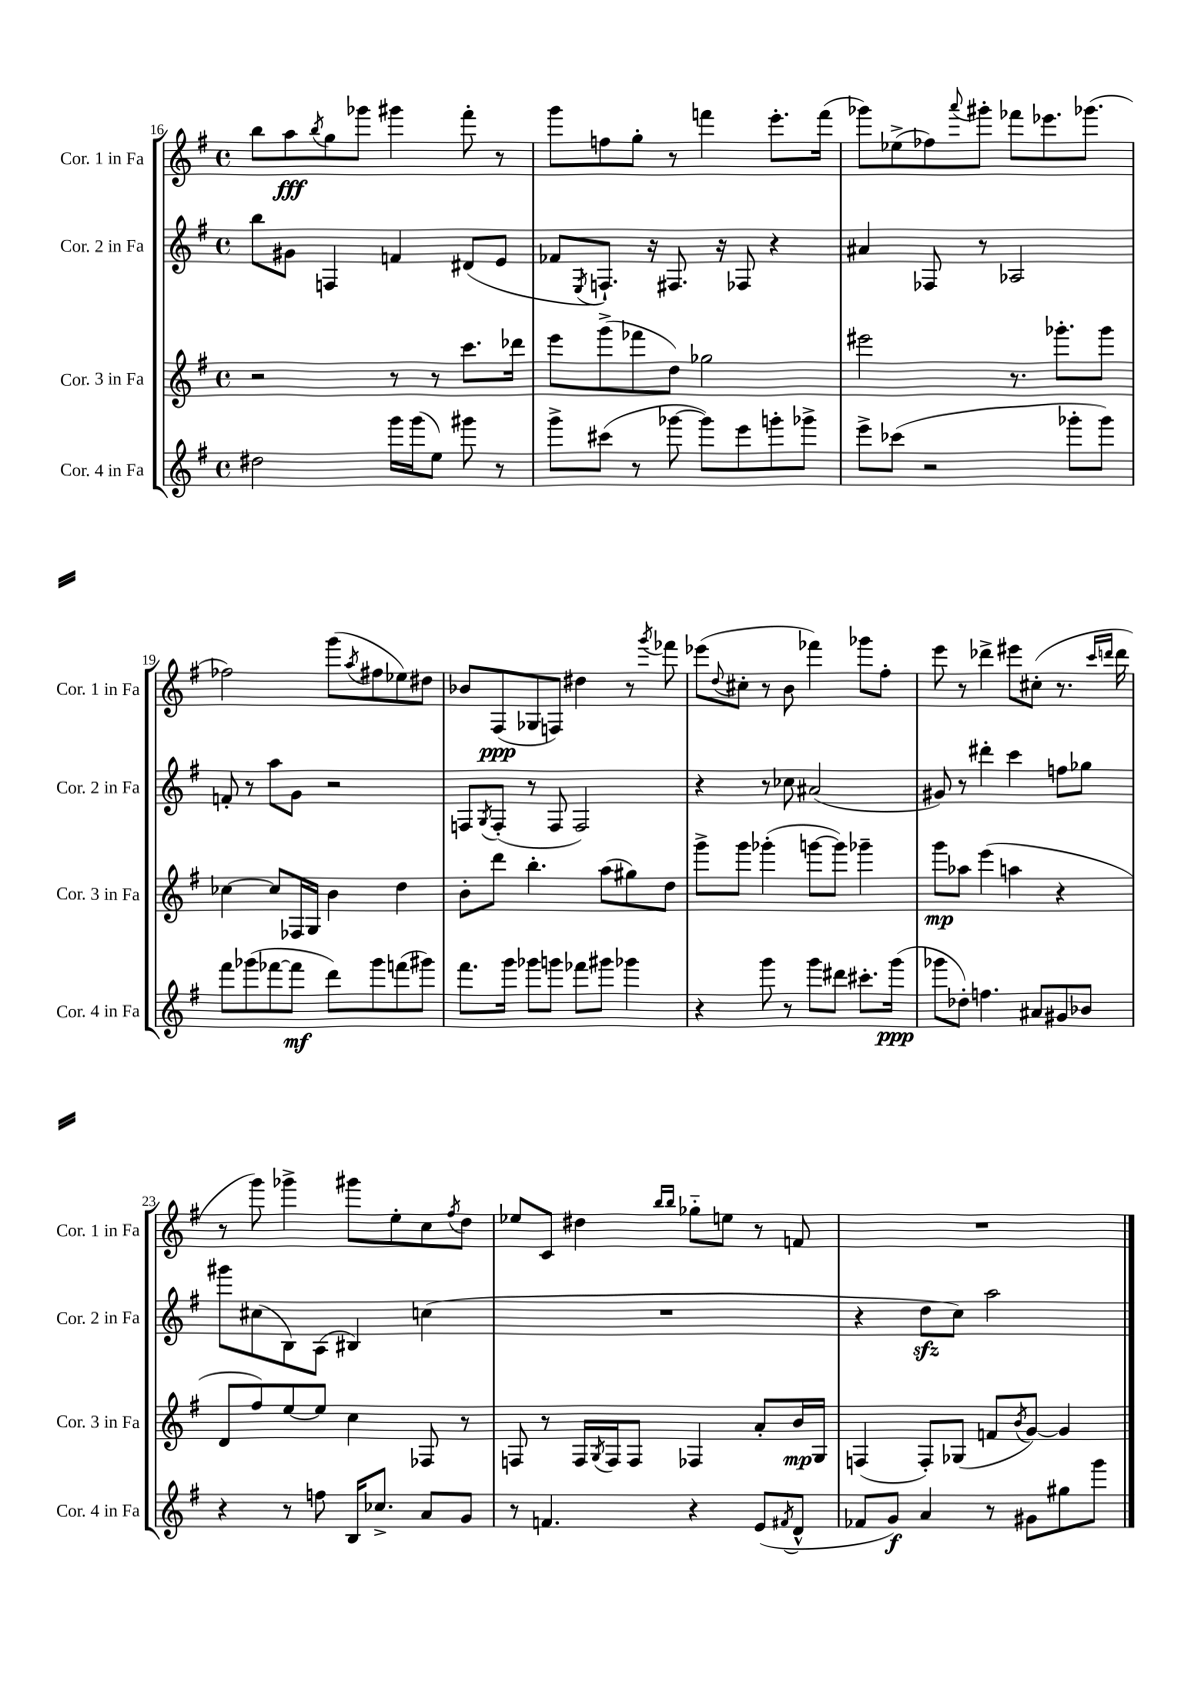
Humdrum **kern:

**kern	**dynam	**kern	**dynam	**kern	**kern	**dynam
*part4	*part4	*part3	*part3	*part2	*part1	*part1
*staff4	*staff4	*staff3	*staff3	*staff2	*staff1	*staff1
*I"Cor. 4 in Fa	*	*I"Cor. 3 in Fa	*	*I"Cor. 2 in Fa	*I"Cor. 1 in Fa	*
*I'Cor. 4 in Fa	*	*I'Cor. 3 in Fa	*	*I'Cor. 2 in Fa	*I'Cor. 1 in Fa	*
*clefG2	*	*clefG2	*	*clefG2	*clefG2	*
*k[f#]	*	*k[f#]	*	*k[f#]	*k[f#]	*
*M4/4	*	*M4/4	*	*M4/4	*M4/4	*
*met(c)	*	*met(c)	*	*met(c)	*met(c)	*
=16	=16	=16	=16	=16	=16	=16
2dd#X\	.	2r	.	8bb\L	8bb\L	.
.	.	.	.	8g#X\J	8aa\	fff
.	.	.	.	.	8qbb/	.
.	.	.	.	4Fn/	8gg\	.
.	.	.	.	.	8ggg-X\J	.
16ggg\LL	.	8r	.	4fn/	4ggg#X\	.
(16ggg\J	.	.	.	.	.	.
8ee\J)	.	8r	.	.	.	.
8ggg#X\	.	8.ccc\L	.	(8d#X/L	8fff#'\	.
8r	.	.	.	8e/J	8r	.
.	.	16ddd-X\Jk	.	.	.	.
=17	=17	=17	=17	=17	=17	=17
8ggg^\L	.	8eee\L	.	8f-X/L	8ggg\L	.
.	.	.	.	8qE/	.	.
(8ccc#X\J	.	(8ggg^\	.	8.Fn`/J)	8ffn\	.
8r	.	8fff-X\	.	.	8gg'\J	.
.	.	.	.	16r	.	.
[8ggg-X\	.	8dd\J)	.	8.F#X/	8r	.
8ggg-\L])	.	2gg-X\	.	.	4fffn\	.
.	.	.	.	16r	.	.
8eee\	.	.	.	8F-X/	.	.
8gggn'\	.	.	.	4r	8.eee'\L	.
8ggg-X^\J	.	.	.	.	.	.
.	.	.	.	.	(16fff\Jk	.
=18	=18	=18	=18	=18	=18	=18
8eee^\L	.	2eee#X\	.	4a#X/	8ggg-X\L)	.
(8ccc-X\J	.	.	.	.	(8ee-X^\	.
2r	.	.	.	8F-X/	8ff-X\)	.
.	.	.	.	.	8qqaaa/	.
.	.	.	.	8r	8ggg#X'\J	.
.	.	8.r	.	2A-X/	8fff-X\L	.
.	.	.	.	.	8.eee-X\	.
.	.	8.ggg-X'\L	.	.	.	.
8ggg-X'\L	.	.	.	.	.	.
.	.	.	.	.	(8.ggg-X\J	.
8ggg-\J)	.	8ggg-\J	.	.	.	.
!!LO:LB:g=z
=19	=19	=19	=19	=19	=19	=19
8fff#\L	.	[4cc-X\	.	8fn'/	2ff-X\)	.
(8ggg-X\	.	.	.	8r	.	.
[8fff-X\	.	8cc-/L]	.	8aa\L	.	.
8fff-\J]	mf	16F-X/L	.	8g\J	.	.
.	.	16G/JJ	.	.	.	.
8ddd\L)	.	4b\	.	2r	(8ggg\L	.
.	.	.	.	.	8qaa/	.
8ggg-\	.	.	.	.	8ff#X\	.
(8fffn\	.	4dd\	.	.	8ee-X\)	.
8ggg#X\J)	.	.	.	.	8dd#X\J	.
=20	=20	=20	=20	=20	=20	=20
8.fff#\L	.	8b'\L	.	8Fn/L	8b-X/L	.
.	.	.	.	8qG/	.	.
.	.	8ddd\J	.	(8F'/J	(8F#/	ppp
16ggg\Jk	.	.	.	.	.	.
8ggg-X\L	.	4.bb'\	.	8r	8G-X/	.
8gggn\J	.	.	.	8F/	8Fn/J)	.
8fff-X\L	.	.	.	2F/)	4dd#X\	.
8ggg#X\J	.	(8aa\L	.	.	.	.
4ggg-X\	.	8gg#X\)	.	.	8r	.
.	.	.	.	.	8qggg/	.
.	.	8dd\J	.	.	8fff-X\	.
=21	=21	=21	=21	=21	=21	=21
4r	.	8ggg^\L	.	4r	(8eee-X\L	.
.	.	.	.	.	8qqdd/	.
.	.	8ggg\J	.	.	8cc#X'\J	.
8ggg\	.	(4ggg-X'\	.	8r	8r	.
8r	.	.	.	8cc-X\	8b\	.
8ggg\L	.	[8gggn\L	.	(2a#X/	4fff-X\)	.
8ddd#X\J	.	8ggg\J])	.	.	.	.
8.ccc#X'\L	.	4ggg-X~\	.	.	8ggg-X\L	.
.	.	.	.	.	8ff#'\J	.
(16ggg\Jk	ppp	.	.	.	.	.
=22	=22	=22	=22	=22	=22	=22
8ggg-X\L	.	8ggg\L	mp	8g#X/)	8eee\	.
8dd-X'\J)	.	8aa-X\J	.	8r	8r	.
4.ffn\	.	(4eee\	.	4ddd#X'\	4ddd-X^\	.
.	.	4aan\	.	4ccc\	8eee#X\L	.
8a#X/L	.	.	.	.	(8cc#X'\J	.
8g#X/	.	4r	.	8ffn\L	8.r	.
8b-X/J	.	.	.	8gg-X\J	.	.
.	.	.	.	.	16qqccc/LL	.
.	.	.	.	.	16qqdddn/JJ	.
.	.	.	.	.	16ddd\	.
!!LO:LB:g=z
=23	=23	=23	=23	=23	=23	=23
4r	.	8d/L	.	8ggg#X\L	8r	.
.	.	8ff#/)	.	(8cc#X\	8ggg\)	.
8r	.	[8ee/	.	8B\)	4ggg-X^\	.
8ffn\	.	8ee/J]	.	(8A\J	.	.
16B/KL	.	4cc\	.	4B#X/)	8ggg#X\L	.
8.cc-X^/J	.	.	.	.	.	.
.	.	.	.	.	8ee'\	.
8a/L	.	8F-X/	.	(4ccn\	8cc\	.
.	.	.	.	.	8qff#/	.
8g/J	.	8r	.	.	8dd\J	.
=24	=24	=24	=24	=24	=24	=24
8r	.	8Fn/	.	1r	8ee-X/L	.
4.fn/	.	8r	.	.	8c/J	.
.	.	16F/LL	.	.	4dd#X\	.
.	.	8qG/	.	.	.	.
.	.	16F/J	.	.	.	.
.	.	8F/J	.	.	.	.
.	.	.	.	.	16qqbb/LL	.
.	.	.	.	.	16qqbb/JJ	.
4r	.	4F-X/	.	.	8gg-X\L	.
.	.	.	.	.	8een\J	.
(8e/L	.	8a'/L	.	.	8r	.
8qf#X/	.	.	.	.	.	.
8d^^/J	.	16b/L	mp	.	8fn/	.
.	.	16G/JJ	.	.	.	.
=25	=25	=25	=25	=25	=25	=25
8f-X/L	.	(4Fn/	.	4r	1r	.
8g/J)	f	.	.	.	.	.
4a/	.	8F'/L)	.	8ddzz\L	.	.
.	.	(8G-X/J	.	8cc\J)	.	.
8r	.	8fn/L	.	2aa\	.	.
.	.	8qb/	.	.	.	.
8g#X\L	.	[8g/J)	.	.	.	.
8gg#X\	.	4g/]	.	.	.	.
8ggg\J	.	.	.	.	.	.
==	==	==	==	==	==	==
*-	*-	*-	*-	*-	*-	*-
